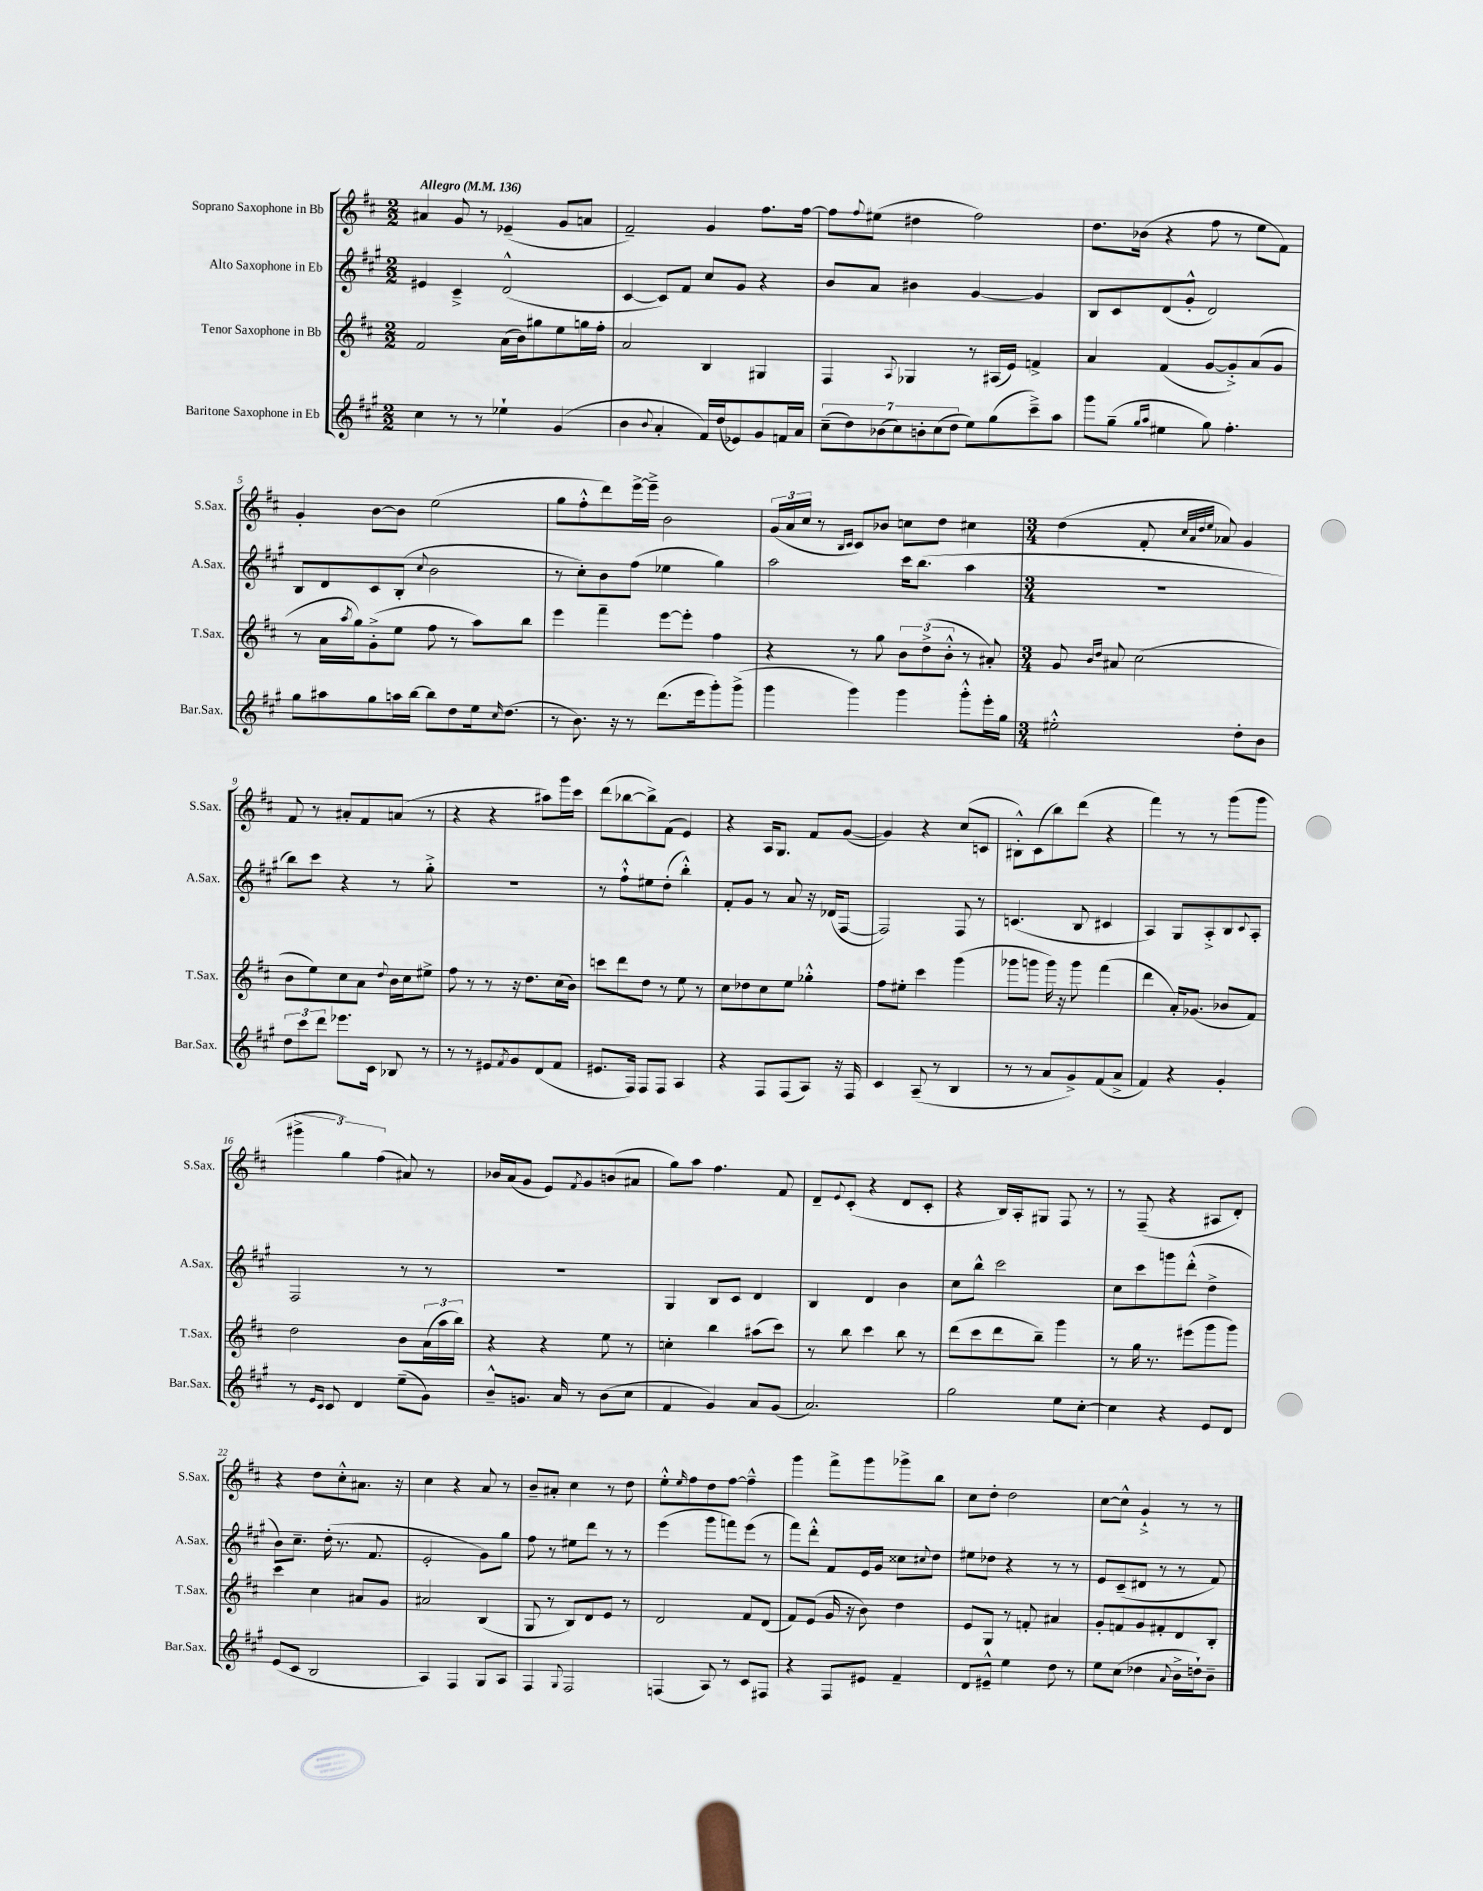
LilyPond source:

<<
\new StaffGroup <<
\new Staff = "s0" \with { instrumentName = "Soprano Saxophone in Bb" shortInstrumentName = "S.Sax." } {
    \clef treble \key d \major \numericTimeSignature \time 2/2 \tempo "Allegro" 4 = 136
    ais'4 g'8 r8 ees'4--( g'8 a'8 |
    fis'2--) g'4 fis''8. fis''16~ |
    fis''8 \appoggiatura { fis''8 } eis''8( dis''4 fis''2) |
    d''8. bes'16( r4 fis''8 r8 e''8 fis'8) |
    g'4-. b'8~ b'8 e''2( |
    g''8 fis''8-.-^ d'''8) e'''16~-> e'''16---> b'2 |
    \tuplet 3/2 { g'16( a'16 cis''16 } r8 \grace { b16 cis'16 } cis'8) bes'8 c''8 d''8 cis''4 |
    \numericTimeSignature \time 3/4 d''4( fis'8-. \grace { cis''32 a'32 d''32 e''32 } aes'8) g'4 |
    fis'8 r8 ais'8-. fis'8 a'8( r8 |
    r4 r4 ais''8) g'''16 cis'''16 |
    d'''8( bes''8~ bes''8->) fis'8( e'4) |
    r4 a16 g8. fis'8 g'8~( |
    g'4) r4 cis''8( c'8 |
    bis8-.-^) cis'8( b''8) d'''8( r4 |
    fis'''4) r8 r8 g'''8( g'''8 |
    \tuplet 3/2 { gis'''4-> g''4) fis''4( } ais'8) r8 |
    bes'16 a'16( g'8 e'8) \acciaccatura { fis'8 } g'8 b'8( ais'8 |
    g''8) a''8 fis''4. fis'8 |
    d'8-- \appoggiatura { e'8 } cis'8-.( r4 d'8 cis'8-. |
    r4 b16) a16-. gis8 fis8 r8 |
    r8 fis8--( r4 ais8 d'8-.) |
    r4 d''8 cis''8-.-^ ais'8. r16 |
    cis''4 r4 a'8 r8 |
    b'8-- ais'8-. cis''4 r8 d''8 |
    e''8-.-^ \grace { e''16 } fis''8 d''8 fis''8~ fis''4---^ |
    g'''4 fis'''8-> g'''8 ges'''8-> b''8 |
    cis''8 d''8-. d''2 |
    cis''8~ cis''8-^ g'4-!-> r8 r8 \bar "|." |
}
\new Staff = "s1" \with { instrumentName = "Alto Saxophone in Eb" shortInstrumentName = "A.Sax." } {
    \clef treble \key a \major \numericTimeSignature \time 2/2
    eis'4 cis'4---> d'2-^( |
    cis'4~ cis'8) fis'8 cis''8 gis'8 r4 |
    b'8 a'8 bis'4 gis'4~ gis'4 |
    b8 cis'8 d'8( gis'8-.-^ d'2) |
    b8 d'8 cis'8 b8-.( \appoggiatura { cis''8 } b'2 |
    r8 cis''8-.) b'8 fis''8( ees''4 gis''4) |
    a''2 cis'''16 b''8.( a''4 |
    \numericTimeSignature \time 3/4 R2. |
    b''8) cis'''8 r4 r8 gis''8-.-> |
    R2. |
    r8 fis''8-!-^ eis''8 d''8-.( b''4-.-^) |
    fis'8-. gis'8 r8 a'8 r16 des'16( fis8~ |
    fis2) fis8 r8 |
    c'4.( b8 cis'4 |
    a4) gis8 a8-.-> b8 \appoggiatura { cis'8 } a8-. |
    fis2 r8 r8 |
    R2. |
    gis4 b8 cis'8 d'4 |
    b4 d'4 b'4 |
    cis''8 b''8-^ cis'''2 |
    cis''8 cis'''8 g'''8 d'''8-.-^( d''4-> |
    b'8) cis''8.-- d''16-.( r8. fis'8. |
    e'2-. gis'8) gis''8 |
    fis''8 r8 eis''8 d'''8 r8 r8 |
    e'''4( gis'''8 f'''8) e'''8( r8 |
    fis'''8) d'''8-.-^ fis'8 e'16 gis'16 cisis''8 \appoggiatura { cis''8 } d''8 |
    eis''8 des''8 r4 r8 r8 |
    e'8 cis'8--( dis'8 r8 r8 fis'8) \bar "|." |
}
\new Staff = "s2" \with { instrumentName = "Tenor Saxophone in Bb" shortInstrumentName = "T.Sax." } {
    \clef treble \key d \major \numericTimeSignature \time 2/2
    fis'2 a'16( b'16) gis''8 e''8 g''16 fis''16-. |
    a'2 b4 gis4 |
    fis4 \appoggiatura { a8 } ges4 r8 ais16( e'16) f'4-> |
    a'4 fis'4( g'8~ g'8-.->) a'8( g'8 |
    r8 a'16 \acciaccatura { a''8 } g''16) g'8-.->( e''8 fis''8 r8 a''8) b''8 |
    e'''4 fis'''4-- e'''8~ e'''8-. fis''4 |
    r4 r8 g''8 \tuplet 3/2 { b'8 d''8->( b'8-.-^ } r8 ais'8-.) |
    \numericTimeSignature \time 3/4 g'8 \grace { b'16 d''16 } ais'8 cis''2( |
    b'8 e''8) cis''8 a'8 \appoggiatura { d''8 } b'16 cis''16 eis''8-> |
    fis''8 r8 r8 r16 d''8. cis''16( b'16) |
    c'''8 d'''8 d''8 r8 e''8 r8 |
    cis''8 des''8 cis''8 e''8 ges''4-.-^ |
    fis''8 eis''8-. cis'''4 g'''4( |
    ges'''8 g'''8 g'''16) r16 g'''8 fis'''4( |
    d'''4 a'16-.) ges'8.( bes'8 fis'8) |
    d''2 b'8 \tuplet 3/2 { a'16( a''16 b''16) } |
    r4 r4 e''8 r8 |
    c''4-. b''4 ais''8( cis'''8) |
    r8 b''8 cis'''4 b''8 r8 |
    d'''8( cis'''8 d'''8 b''8--) g'''4 |
    r8 g''16 r8. eis'''8( g'''8 g'''8) |
    cis'''4 cis''4 ais'8 g'8 |
    ais'2 b4( |
    g8 r8 b8) d'8 e'8 r8 |
    d'2 fis'8 d'8( |
    fis'8) e'8( g'16 r16 b'8) d''4 |
    e'8 g8 r8 f'8-. ais'4 |
    g'8-. f'8 g'8 fis'8-. d'8 b8-. \bar "|." |
}
\new Staff = "s3" \with { instrumentName = "Baritone Saxophone in Eb" shortInstrumentName = "Bar.Sax." } {
    \clef treble \key a \major \numericTimeSignature \time 2/2
    cis''4 r8 r8 ees''4-! gis'4( |
    b'4 \appoggiatura { b'8 } a'4-. fis'16) d''16( ees'8) gis'8 f'16 a'16 |
    \tuplet 7/4 { cis''8--( d''8) bes'8( cis''8) b'8-. cis''8( d''8 } e''8) gis''8( cis'''8--->) a''8 |
    gis'''8 gis''8--( \grace { gis''16 a''16 } eis''4 gis''8) fis''4.-. |
    gis''8 ais''8 gis''8 a''16 b''16~ b''8 d''8 e''16 \grace { cis''16 } d''8.( |
    r8 b'8.) r16 r8 d'''8.( e'''16 gis'''8-.) gis'''8->( |
    gis'''4 gis'''4) gis'''4 gis'''8-.-^ e'''16-. gis''16 |
    \numericTimeSignature \time 3/4 eis''2-.-^ d''8-. b'8 |
    \tuplet 3/2 { d''8 cis'''8 d'''8 } ees'''8. cis'16 bes8 r8 |
    r8 r8 eis'8 \acciaccatura { fis'8 } gis'8 d'8( fis'8 |
    eis'8. fis16) fis8 fis8 a4 |
    r4 fis8 fis8( a8) r16 fis16 |
    cis'4 a8--( r8 b4 |
    r8 r8 a'8 gis'8->) fis'8( a'8-> |
    fis'4) r4 gis'4-. |
    r8 \grace { e'16 cis'16 } cis'8 d'4 e''8--( gis'8) |
    b'8---^ g'8. a'16 r8 b'8( cis''8 |
    fis'4 gis'4) a'8 gis'8( |
    a'2.) |
    gis''2 e''8 cis''8~-. |
    cis''4 r4 e'8 d'8 |
    e'8( cis'8 b2 |
    a4) fis4 gis8 a8 |
    fis4 \appoggiatura { gis8 } fis2 |
    f4( a8) r8 cis'8 fis8 |
    r4 fis8 eis'8 fis'4-- |
    d'8 eis'8---^ e''4 d''8 r8 |
    e''8 cis''8( des''4 \appoggiatura { a'8 } b'16-> d''16-!) b'8-- \bar "|." |
}
>>
>>
